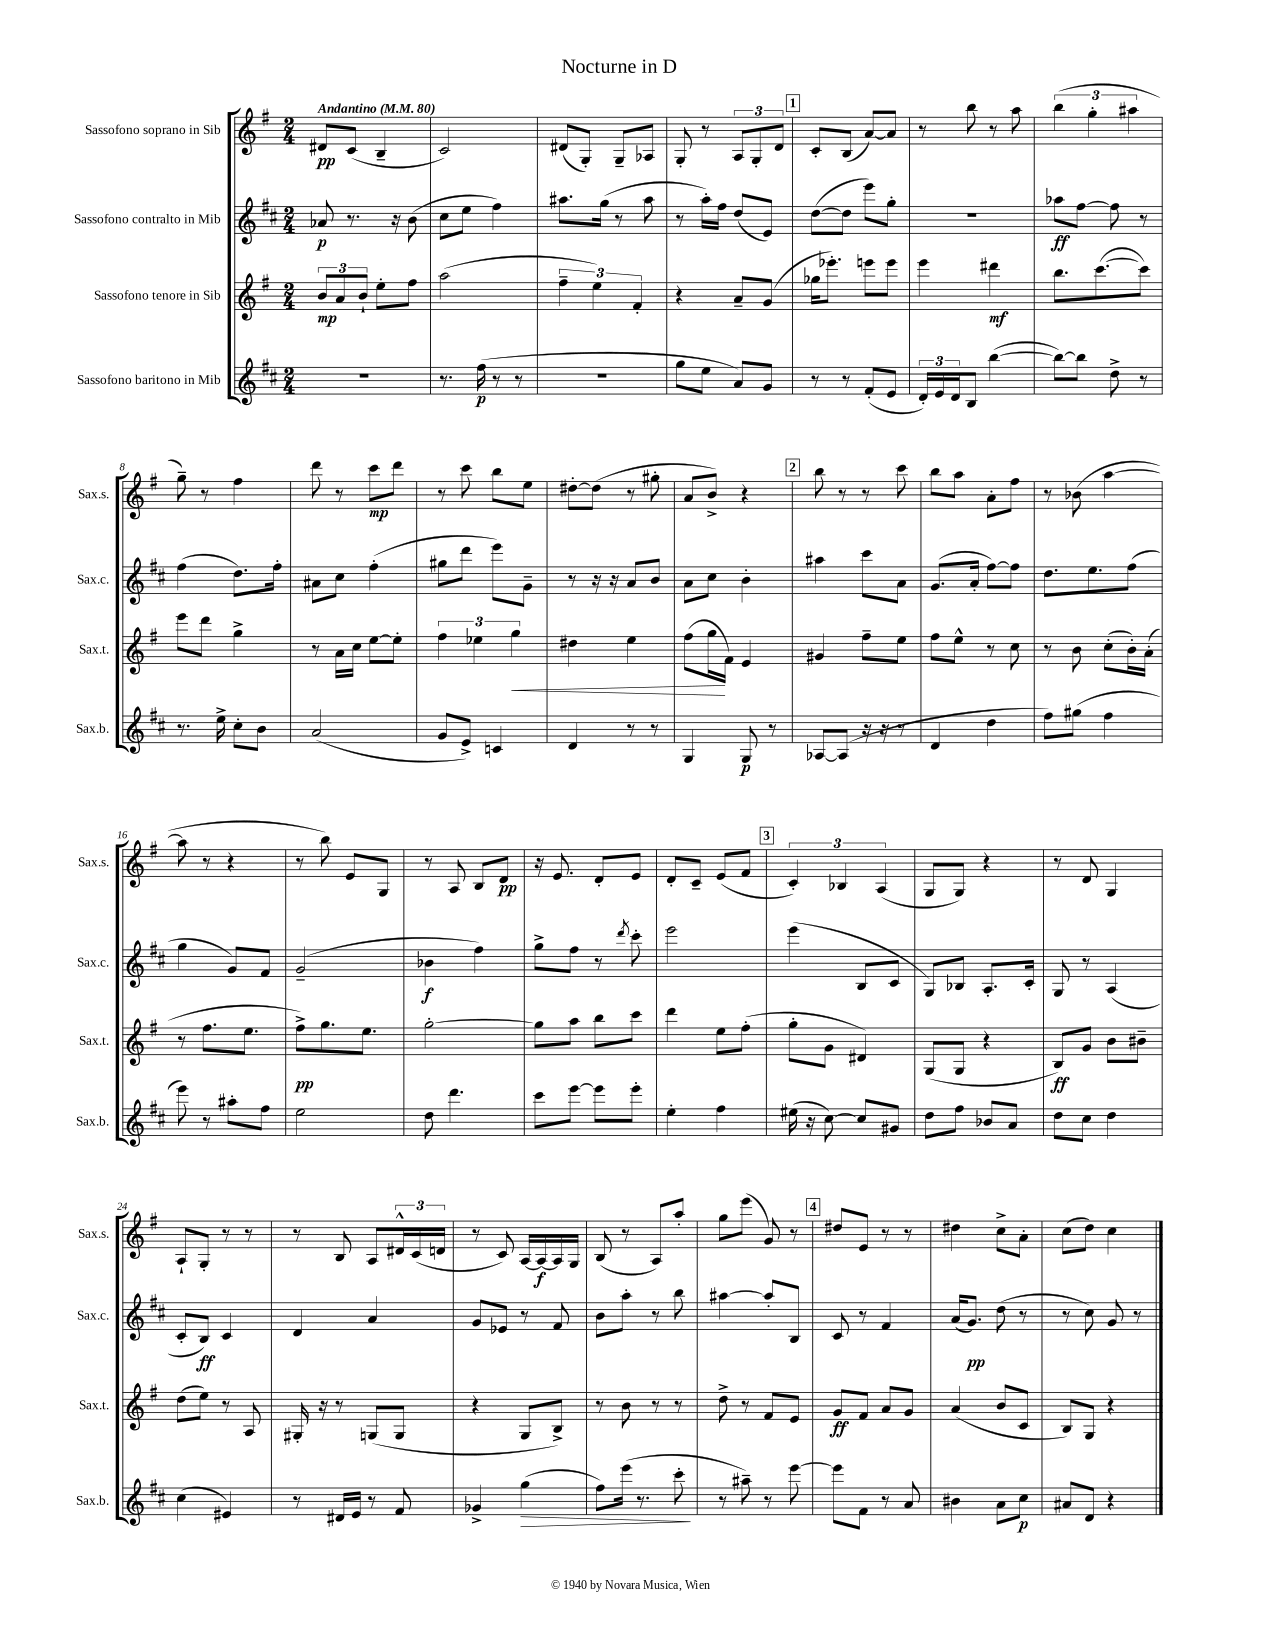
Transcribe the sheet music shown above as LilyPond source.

\header { title = "Nocturne in D" }
<<
\new StaffGroup <<
\new Staff = "s0" \with { instrumentName = "Sassofono soprano in Sib" shortInstrumentName = "Sax.s." } {
    \clef treble \key g \major \numericTimeSignature \time 2/4 \tempo "Andantino" 4 = 80
    dis'8\pp c'8( b4-- |
    c'2) |
    dis'8( g8-.) g8-- aes8 |
    g8-. r8 \tuplet 3/2 { a8 g8-. d'8 } |
    \mark \markup { \box "1" } c'8-. b8( a'8~) a'8 |
    r8 b''8 r8 a''8 |
    \tuplet 3/2 { b''4( g''4-. ais''4 } |
    g''8--) r8 fis''4 |
    d'''8 r8 c'''8\mp d'''8 |
    r8 c'''8 b''8 e''8 |
    dis''8~-. dis''8( r8 gis''8-. |
    a'8 b'8->) r4 |
    \mark \markup { \box "2" } b''8 r8 r8 c'''8 |
    b''8 a''8 a'8-. fis''8 |
    r8 bes'8( a''4~ |
    a''8 r8 r4 |
    r8 b''8) e'8 g8 |
    r8 a8 b8 d'8\pp |
    r16 e'8. d'8-. e'8 |
    d'8-. c'8-- e'8( fis'8 |
    \mark \markup { \box "3" } \tuplet 3/2 { c'4-.) bes4 a4( } |
    g8 g8) r4 |
    r8 d'8 g4 |
    a8-! g8-. r8 r8 |
    r8 b8 a8 \tuplet 3/2 { dis'16-^ c'16( d'16 } |
    r8 c'8) a16~ a16~\f a16 g16 |
    b8( r8 a8) a''8-. |
    g''8 e'''8( g'8) r8 |
    \mark \markup { \box "4" } dis''8 e'8 r8 r8 |
    dis''4 c''8-> a'8-. |
    c''8( d''8) c''4 \bar "|." |
}
\new Staff = "s1" \with { instrumentName = "Sassofono contralto in Mib" shortInstrumentName = "Sax.c." } {
    \clef treble \key d \major \numericTimeSignature \time 2/4
    aes'8\p r8. r16 b'8( |
    cis''8 e''8 fis''4) |
    ais''8. g''16( r8 ais''8 |
    r8 a''16-.) fis''16 d''8( e'8) |
    \mark \markup { \box "1" } d''8~( d''8 e'''8) g''8-. |
    R2 |
    aes''8\ff fis''8~ fis''8 r8 |
    fis''4( d''8.) fis''16-. |
    ais'8 cis''8 fis''4-.( |
    gis''8 d'''8 e'''8) g'8-- |
    r8 r16 r16 a'8 b'8 |
    a'8 cis''8 b'4-. |
    \mark \markup { \box "2" } ais''4 cis'''8 a'8 |
    g'8.( a'16-. fis''8~) fis''8 |
    d''8. e''8. fis''8( |
    g''4 g'8) fis'8 |
    g'2--( |
    bes'4\f fis''4) |
    g''8-> fis''8 r8 \acciaccatura { d'''8 } cis'''8-. |
    e'''2 |
    \mark \markup { \box "3" } e'''4( b8 cis'8 |
    g8) bes8 a8.-. cis'16-. |
    g8 r8 a4( |
    cis'8-. b8\ff) cis'4 |
    d'4 a'4 |
    g'8 ees'8 r8 fis'8 |
    b'8 a''8-. r8 b''8 |
    ais''4~ ais''8-. b8 |
    \mark \markup { \box "4" } cis'8 r8 fis'4 |
    a'16( g'8.\pp) d''8( r8 |
    r8 cis''8) g'8 r8 \bar "|." |
}
\new Staff = "s2" \with { instrumentName = "Sassofono tenore in Sib" shortInstrumentName = "Sax.t." } {
    \clef treble \key g \major \numericTimeSignature \time 2/4
    \tuplet 3/2 { b'8\mp a'8 b'8-! } e''8-. fis''8 |
    a''2( |
    \tuplet 3/2 { fis''4-- e''4) fis'4-. } |
    r4 a'8-- g'8( |
    \mark \markup { \box "1" } ges''16 ees'''8.-.) e'''8 e'''8 |
    e'''4 dis'''4\mf |
    b''8. c'''8.~( c'''8) |
    e'''8 d'''8 g''4-> |
    r8 a'16 c''16 e''8~ e''8-. |
    \tuplet 3/2 { fis''4 ees''4 g''4\< } |
    dis''4 e''4 |
    fis''8( g''16\! fis'16) e'4 |
    \mark \markup { \box "2" } gis'4 fis''8-- e''8 |
    fis''8 e''8-^ r8 c''8 |
    r8 b'8 c''8-.( b'16-.) a'16-.( |
    r8 fis''8. e''8. |
    fis''8->\pp) g''8. e''8. |
    g''2~-. |
    g''8 a''8 b''8 c'''8 |
    d'''4 e''8 fis''8-.( |
    \mark \markup { \box "3" } g''8-. g'8 dis'4) |
    g8( g8 r4 |
    b8\ff) g'8 b'8 bis'8-- |
    d''8( e''8) r8 a8 |
    gis16-. r16 r8 g8( g8 |
    r4 g8 b8->) |
    r8 b'8 r8 r8 |
    d''8-> r8 fis'8 e'8 |
    \mark \markup { \box "4" } g'8\ff fis'8 a'8 g'8 |
    a'4( b'8 c'8 |
    b8) g8 r4 \bar "|." |
}
\new Staff = "s3" \with { instrumentName = "Sassofono baritono in Mib" shortInstrumentName = "Sax.b." } {
    \clef treble \key d \major \numericTimeSignature \time 2/4
    r2 |
    r8. fis''16\p( r8 r8 |
    R2 |
    g''8 e''8 a'8) g'8 |
    \mark \markup { \box "1" } r8 r8 fis'8-.( e'8 |
    \tuplet 3/2 { d'16-.) e'16 d'16 } b8 b''4~( |
    b''8~) b''8 d''8-> r8 |
    r8. e''16-> cis''8-. b'8 |
    a'2( |
    g'8 e'8->) c'4 |
    d'4 r8 r8 |
    g4 g8\p r8 |
    \mark \markup { \box "2" } aes8~ aes8( r16 r16 r8 |
    d'4 d''4 |
    fis''8) gis''8( fis''4 |
    e'''8) r8 ais''8-. fis''8 |
    e''2 |
    d''8 d'''4. |
    cis'''8 e'''8~ e'''8 e'''8-. |
    e''4-. fis''4 |
    \mark \markup { \box "3" } eis''16( r16 cis''8~) cis''8 gis'8 |
    d''8 fis''8 bes'8 a'8 |
    d''8 cis''8 d''4 |
    cis''4( eis'4) |
    r8 dis'16 e'16 r8 fis'8 |
    ges'4-> g''4\>( |
    fis''8) e'''16( r8. cis'''8-.\! |
    r8 ais''8--) r8 e'''8~ |
    \mark \markup { \box "4" } e'''8 fis'8 r8 a'8 |
    bis'4 a'8 cis''8\p |
    ais'8 d'8 r4 \bar "|." |
}
>>
>>
